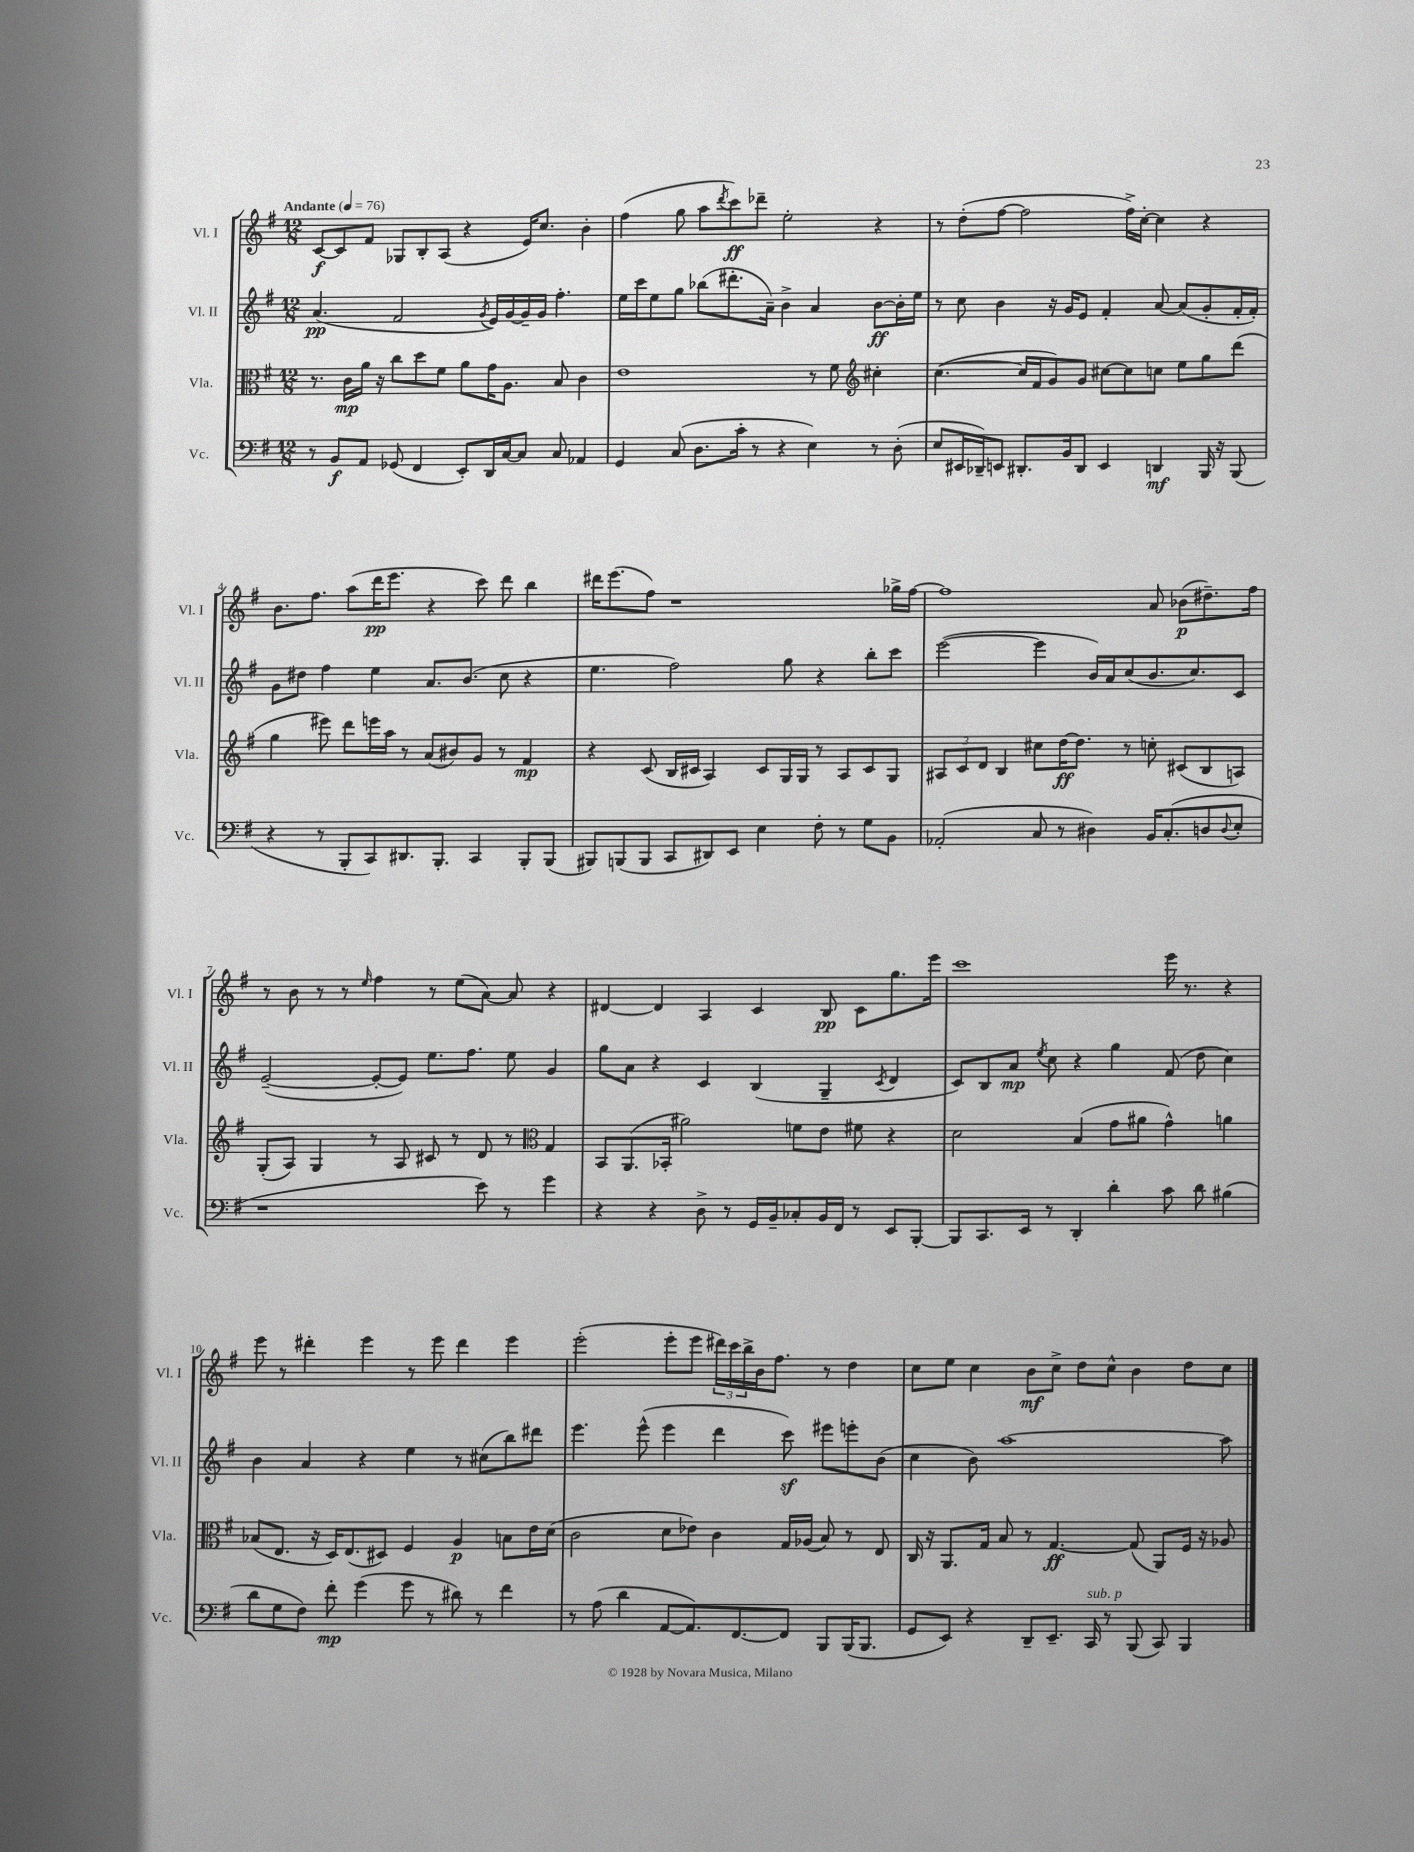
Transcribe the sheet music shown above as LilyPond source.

<<
\new StaffGroup <<
\new Staff = "s0" \with { instrumentName = "Vl. I" shortInstrumentName = "Vl. I" } {
    \clef treble \key g \major \numericTimeSignature \time 12/8 \tempo "Andante" 4 = 76
    c'8~\f c'8 fis'8 ges8 b8-. a8( r4 e'16) c''8. b'4-. |
    fis''4( g''8 a''8 \acciaccatura { d'''8 } c'''8\ff) des'''8-- e''2-. r4 |
    r8 d''8-.( fis''8~ fis''2 fis''16->) c''16~-. c''4 r4 |
    b'8. fis''8. a''8( d'''16\pp e'''8. r4 c'''8) d'''8 b''4 |
    dis'''16 e'''8.( fis''8) r1 ges''16-> fis''16~ |
    fis''1 a'8 bes'8\p( dis''8.--) fis''16 |
    r8 b'8 r8 r8 \grace { e''16 } fis''4 r8 e''8( a'8~) a'8 r4 |
    dis'4~ dis'4 a4 c'4 b8\pp c'8 g''8. e'''16 |
    c'''1 e'''16 r8. r4 |
    e'''8 r8 dis'''4-. e'''4 r8 e'''8 dis'''4 e'''4 |
    e'''2-.( e'''8-. e'''8 \tuplet 3/2 { dis'''16) c'''16 b''16-> } b'16 fis''8. r8 d''4 |
    c''8 e''8 c''4 b'8\mf c''8-> d''8 c''8-^ b'4 d''8 c''8 \bar "|." |
}
\new Staff = "s1" \with { instrumentName = "Vl. II" shortInstrumentName = "Vl. II" } {
    \clef treble \key g \major \numericTimeSignature \time 12/8
    a'4.\pp( fis'2 \acciaccatura { g'8 } e'16) g'16~ g'16-- g'16 fis''4.-. |
    e''16 c'''16 e''8 g''8 bes''8( dis'''8.-. a'16--) b'4-> a'4 b'8~\ff b'16-. e''16 |
    r8 c''8 b'4 r16 g'16 e'8 fis'4-. a'8~ a'8( g'8-. fis'16-. fis'16-.) |
    g'8 dis''8 fis''4 e''4 a'8. b'8.( c''8 r4 |
    e''4. fis''2) g''8 r4 b''8-. c'''8 |
    e'''2~( e'''4 b'16) a'16 c''8( b'8. c''8.) c'8 |
    e'2~--( e'8~-. e'8) e''8. fis''8. e''8 g'4 |
    g''8 a'8 r4 c'4 b4( g4-- \acciaccatura { c'8 } d'4 |
    c'8) b8 a'8\mp \acciaccatura { e''8 } c''8 r4 g''4 fis'8( d''8 c''4) |
    b'4 a'4 r4 e''4 r8 cis''8( b''8) dis'''8 |
    e'''4. e'''8-^( e'''4 d'''4 c'''8\sf) eis'''8 e'''8-. b'8( |
    c''4 b'8) a''1~ a''8 \bar "|." |
}
\new Staff = "s2" \with { instrumentName = "Vla." shortInstrumentName = "Vla." } {
    \clef alto \key g \major \numericTimeSignature \time 12/8
    r8. c'16\mp a'16 r16 c''8 d''8 fis'8 a'8 g'16 a8. b8 c'4 |
    e'1 r8 fis'8 \clef treble cis''4-. |
    c''4.~( c''16 fis'16 g'8) g'8 cis''8~ cis''8 c''8 e''8 g''8 d'''8( |
    g''4 eis'''8) d'''8 e'''16 a''16 r8 a'8( bis'8) g'8 r8 fis'4\mp |
    r4 c'8( b16 cis'16 a4) cis'8 g16 g16 r8 a8 cis'8 g8 |
    \tuplet 3/2 { ais8 c'8 d'8 } b4 cis''8 d''16~\ff d''8. r8 c''8-. cis'8( b8 a8) |
    g8-.( a8) g4 r8 a8 cis'8 r8 d'8 r8 \clef alto g4 |
    b,8 a,8.( bes,16-. ais'2) f'8 e'8 fis'8 r4 |
    d'2 b4( g'8 ais'8 g'4-^) a'4 |
    bes8( e8. r16 d16) e8.( dis8) fis4 a4\p b8 e'16 d'16( |
    c'2 d'8 ees'8) c'4 g16 aes16( b8) r8 e8 |
    c16 r16 a,8. g16 b8 r8 g4.~\ff g8( a,8) fis16 r16 aes8 \bar "|." |
}
\new Staff = "s3" \with { instrumentName = "Vc." shortInstrumentName = "Vc." } {
    \clef bass \key g \major \numericTimeSignature \time 12/8
    r8 b,8\f a,8 ges,8( fis,4 e,8-.) d,16 c16~ c8 c8 aes,4 |
    g,4 c8( d8. c'16-. r8 r4 e4) r8 d8-.( |
    e8 eis,16 des,16--) e,8 dis,8.-. b,16 dis,8 e,4 d,4\mf b,,16 r16 b,,8( |
    r4 r8 b,,8-. c,8) dis,8. b,,8.-. c,4 b,,8-. b,,8( |
    bis,,8) b,,8( b,,8 c,8 dis,8) e,8 e4 fis8-. r8 g8 b,8 |
    aes,2-.( c8 r8 dis4) b,16 c8.-.( d8 \appoggiatura { d8 } e8-. |
    r1 e'8) r8 g'4 |
    r4 r4 d8-> r8 g,16 b,16-- ces8-. b,16 fis,16 r8 e,8 b,,8~-. |
    b,,8 c,8. e,16 r8 d,4-. d'4-. c'8 d'8 bis4( |
    d'8 g8 fis8) fis'8-.\mp g'4( g'8 r8 dis'8) r8 fis'4 |
    r8 a8( d'4 a,8~ a,8.) fis,8.~ fis,8 b,,8 b,,16( b,,8. |
    g,8 e,8) r4 d,8-- e,8.-- c,16^\markup { \italic "sub. p" } r8 b,,8( c,8) b,,4 \bar "|." |
}
>>
>>
